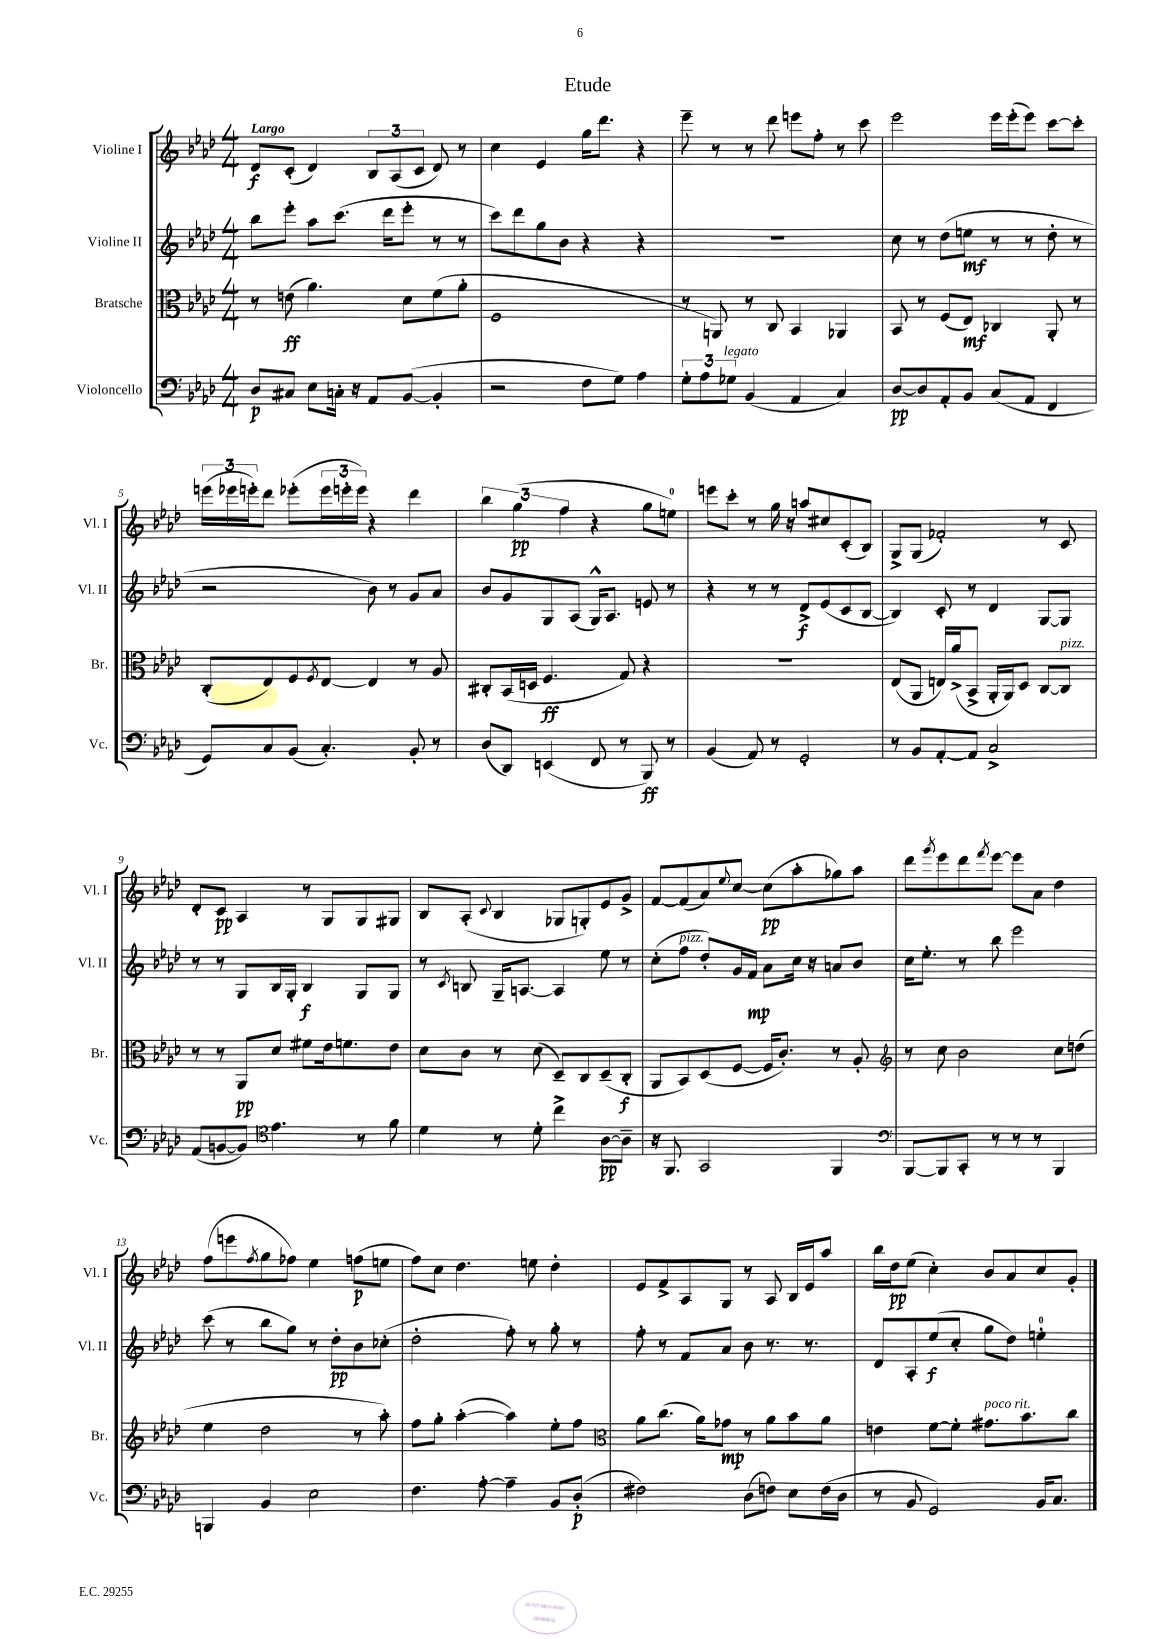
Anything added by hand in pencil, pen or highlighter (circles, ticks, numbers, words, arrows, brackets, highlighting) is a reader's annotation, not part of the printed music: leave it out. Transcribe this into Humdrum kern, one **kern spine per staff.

**kern	**dynam	**kern	**dynam	**kern	**dynam	**kern	**dynam
*part4	*part4	*part3	*part3	*part2	*part2	*part1	*part1
*staff4	*staff4	*staff3	*staff3	*staff2	*staff2	*staff1	*staff1
*I"Violoncello	*	*I"Bratsche	*	*I"Violine II	*	*I"Violine I	*
*I'Vc.	*	*I'Br.	*	*I'Vl. II	*	*I'Vl. I	*
*clefF4	*	*clefC3	*	*clefG2	*	*clefG2	*
*k[b-e-a-d-]	*	*k[b-e-a-d-]	*	*k[b-e-a-d-]	*	*k[b-e-a-d-]	*
*M4/4	*	*M4/4	*	*M4/4	*	*M4/4	*
=1	=1	=1	=1	=1	=1	=1	=1
!	!	!	!	!	!	!LO:TX:a:B:t=Largo	!
8D-/L	p	8r	.	8bb-\L	.	8d-/L	f
8C#X/J	.	(8en\	ff	8eee-'\J	.	(8c'/J	.
8E-\L	.	4.a-\)	.	8aa-\L	.	4d-/)	.
16Cn'\Jk	.	.	.	(8.ccc\J	.	.	.
16r	.	.	.	.	.	.	.
8AA-/L	.	.	.	.	.	12B-/L	.
.	.	.	.	16ddd-\KL	.	.	.
.	.	.	.	.	.	(12A-/	.
([8BB-/J	.	8d-\L	.	8eee-'\J	.	.	.
.	.	.	.	.	.	12c/J	.
4BB-'/]	.	(8f\	.	8r	.	8d-/)	.
.	.	8a-'\J	.	8r	.	8r	.
=2	=2	=2	=2	=2	=2	=2	=2
2r	.	1F	.	8ccc\L)	.	4cc\	.
.	.	.	.	8ddd-\	.	.	.
.	.	.	.	8gg\	.	4e-/	.
.	.	.	.	8b-\J	.	.	.
8F\L	.	.	.	4r	.	16gg\KL	.
.	.	.	.	.	.	8.ddd-\J	.
8G\J)	.	.	.	.	.	.	.
4A-\	.	.	.	4r	.	4r	.
=3	=3	=3	=3	=3	=3	=3	=3
12G'\L	.	8r	.	1r	.	8eee-~\	.
12A-\	.	.	.	.	.	.	.
.	.	8AAn/)	.	.	.	8r	.
!LO:TX:a:i:t=legato	!	!	!	!	!	!	!
12G-X\J	.	.	.	.	.	.	.
(4BB-/	.	8r	.	.	.	8r	.
.	.	8C/	.	.	.	8ddd-\	.
4AA-/	.	4BB-/	.	.	.	8eeen\L	.
.	.	.	.	.	.	8ff'\J	.
4C/)	.	4AA-X/	.	.	.	8r	.
.	.	.	.	.	.	8ccc\	.
=4	=4	=4	=4	=4	=4	=4	=4
[8D-/L	pp	8BB-/	.	8cc\	.	2eee-\	.
8D-/]	.	8r	.	8r	.	.	.
8AA-'/	.	(8F/L	.	(8dd-\L	.	.	.
8BB-/J	.	8E-/J)	mf	8een\J	mf	.	.
(8C/L	.	4C-X/	.	8r	.	16eee-\LL	.
.	.	.	.	.	.	(16eee-'\J	.
8AA-/J	.	.	.	8r	.	8eee-\J)	.
4FF/	.	8AA-'/	.	8dd-'\	.	[8ccc\L	.
.	.	8r	.	8r	.	8ccc'\J]	.
!!LO:LB:g=z
=5	=5	=5	=5	=5	=5	=5	=5
8GG/L)	.	(8C'/L	.	2r	.	(24eeen\LL	.
.	.	.	.	.	.	24eee-X\	.
.	.	.	.	.	.	24eeen'\J)	.
8C/	.	8E-/)	.	.	.	8ddd-\J	.
(8BB-/J	.	8F/	.	.	.	(8eee-X'\L	.
.	.	8qF/	.	.	.	.	.
4.C'/)	.	[8E-/J	.	.	.	24eee-\L	.
.	.	.	.	.	.	24eeen'\	.
.	.	.	.	.	.	24eee\JJ)	.
.	.	4E-/]	.	8b-\)	.	4r	.
.	.	.	.	8r	.	.	.
8BB-'/	.	8r	.	8g/L	.	4ddd-\	.
8r	.	8A-/	.	8a-/J	.	.	.
=6	=6	=6	=6	=6	=6	=6	=6
(8D-/L	.	8C#X'/L	.	8b-/L	.	6bb-\	.
8DD-/J)	.	(16BB-/L	.	8g/	.	.	.
.	.	.	.	.	.	(6gg\	pp
.	.	16Dn/JJ	.	.	.	.	.
(4EEn/	.	4.F/	ff	8G/	.	.	.
.	.	.	.	.	.	6ff\	.
.	.	.	.	(8A-/J	.	.	.
8FF/	.	.	.	16G^^/KL)	.	4r	.
.	.	.	.	8.A-/J	.	.	.
8r	.	8G/)	.	.	.	.	.
8BBB-/)	ff	4r	.	8en/	.	8gg\L	.
8r	.	.	.	8r	.	8een\J)	.
=7	=7	=7	=7	=7	=7	=7	=7
(4BB-/	.	1r	.	4r	.	8eeen\L	.
.	.	.	.	.	.	8ccc'\J	.
8AA-/)	.	.	.	8r	.	8r	.
8r	.	.	.	8r	.	16gg\	.
.	.	.	.	.	.	16r	.
2GG'/	.	.	.	8d-^/L	f	8aan/L	.
.	.	.	.	(8e-/	.	8cc#X/	.
.	.	.	.	8c/	.	(8c'/	.
.	.	.	.	[8B-/J	.	8B-/J)	.
=8	=8	=8	=8	=8	=8	=8	=8
8r	.	(8E-/L	.	4B-/])	.	8G^/L	.
8BB-/L	.	8AA-/J	.	.	.	(8G/J	.
[8AA-'/	.	16En/LL)	.	8c'/	.	2f-X'/)	.
.	.	(16a-^/J	.	.	.	.	.
8AA-/J]	.	8BB-^/J	.	8r	.	.	.
2C^/	.	16AA-'/LL	.	4d-/	.	.	.
.	.	16AA-/J)	.	.	.	.	.
.	.	8D-/J	.	.	.	.	.
.	.	[8C/L	.	[8G/L	.	8r	.
!	!	!LO:TX:a:i:t=pizz.	!	!	!	!	!
.	.	8C/J]	.	8G/J]	.	8c/	.
!!LO:LB:g=z
=9	=9	=9	=9	=9	=9	=9	=9
(8AA-/L	.	8r	.	8r	.	8d-'/L	.
[8BBn/	.	8r	.	8r	.	8c/J	pp
8BB/J])	.	8AA-/L	pp	8G/L	.	4A-/	.
*clefC4	*	*	*	*	*	*	*
4.e-\	.	8d-/J	.	16B-/L	.	.	.
.	.	.	.	16G'/JJ	.	.	.
.	.	8f#X\L	.	4B-/	f	8r	.
.	.	16e-\k	.	.	.	8G/L	.
.	.	8.fn\	.	.	.	.	.
8r	.	.	.	8G/L	.	8G/	.
8f\	.	8e-\J	.	8G/J	.	8G#X/J	.
=10	=10	=10	=10	=10	=10	=10	=10
4d-\	.	8d-\L	.	8r	.	8B-/L	.
.	.	.	.	8qc/	.	.	.
.	.	8c\J	.	8Bn/	.	(8A-'/J	.
.	.	.	.	.	.	8qqc/	.
8r	.	8r	.	16G~/KL	.	4B-/	.
.	.	.	.	[8.An/J	.	.	.
8d-'\	.	(8d-\	.	.	.	.	.
4cc^\	.	8D-~/L)	.	4A/]	.	8G-X/L	.
.	.	8C/	.	.	.	8Gn'/)	.
[8A-\L	pp	(8D-~/	.	8ee-\	.	8e-/	.
8A-~\J]	.	8C'/J	f	8r	.	8g^/J	.
=11	=11	=11	=11	=11	=11	=11	=11
16r	.	8AA-/L	.	(8cc'\L	.	[8f/L	.
8.FF/	.	.	.	.	.	.	.
!	!	!	!	!LO:TX:a:i:t=pizz.	!	!	!
.	.	8BB-/)	.	8ff\J	.	(8f/]	.
2GG/	.	(8D-/	.	8dd-'/L)	.	8a-/)	.
.	.	.	.	.	.	8qqee-/	.
.	.	[8F/J	.	16g/L	.	[8cc/J	.
.	.	.	.	16f/JJ	mp	.	.
.	.	16F/KL]	.	8a-\L	.	(8cc\L]	pp
.	.	8.c'/J)	.	.	.	.	.
.	.	.	.	16cc\Jk	.	8aa-'\	.
.	.	.	.	16r	.	.	.
4FF/	.	8r	.	8an/L	.	8gg-X\)	.
.	.	8A-'/	.	8b-/J	.	8aa-\J	.
=12	=12	=12	=12	=12	=12	=12	=12
*clefF4	*	*clefG2	*	*	*	*	*
[8BBB-/L	.	8r	.	16cc\KL	.	8ddd-\L	.
.	.	.	.	8.ee-'\J	.	.	.
.	.	.	.	.	.	8qggg/	.
8BBB-/]	.	8cc\	.	.	.	8eee-\	.
8CC'/J	.	2b-\	.	8r	.	8ddd-\	.
.	.	.	.	.	.	8qfff/	.
8r	.	.	.	8bb-\	.	[8eee-\J	.
8r	.	.	.	2eee-\	.	8eee-\L]	.
8r	.	.	.	.	.	8a-\J	.
4BBB-/	.	8cc\L	.	.	.	4dd-\	.
.	.	(8ddn\J	.	.	.	.	.
!!LO:LB:g=z
=13	=13	=13	=13	=13	=13	=13	=13
4BBBn/	.	4ee-\	.	(8ccc\	.	(8ff\L	.
.	.	.	.	8r	.	8eeen\	.
.	.	.	.	.	.	8qff/	.
4BB-/	.	2dd-\	.	8bb-\L	.	8gg\	.
.	.	.	.	8gg\J)	.	8ff-X\J)	.
2E-\	.	.	.	8r	.	4ee-\	.
.	.	.	.	8dd-'\L	pp	.	.
.	.	8r	.	8b-\	.	(8ffn\L	p
.	.	8aa-'\)	.	(8cc-X'\J	.	8een\J	.
=14	=14	=14	=14	=14	=14	=14	=14
4.F\	.	8ff\L	.	2dd-'\	.	8ff\L)	.
.	.	8gg'\J	.	.	.	8cc\J	.
.	.	([4aa-'\	.	.	.	4.dd-\	.
[8A-'\	.	.	.	.	.	.	.
4A-~\]	.	4aa-\])	.	8ff'\)	.	.	.
.	.	.	.	8r	.	8een\	.
8BB-/L	.	8ee-'\L	.	8gg'\	.	4dd-'\	.
(8D-'/J	p	8ff\J	.	8r	.	.	.
=15	=15	=15	=15	=15	=15	=15	=15
*	*	*clefC3	*	*	*	*	*
2F#X\)	.	8a-\L	.	8ff'\	.	8e-/L	.
.	.	(8.cc\J	.	8r	.	8f^/	.
.	.	.	.	8f/L	.	8A-/	.
.	.	16a-\KL)	.	.	.	.	.
.	.	8g-X\J	mp	8a-/J	.	8G/J	.
(8D-\L	.	8r	.	8b-\	.	8r	.
8Fn\J)	.	8a-\L	.	8.r	.	8A-/	.
8E-\L	.	8b-\	.	.	.	16B-/LL	.
.	.	.	.	8.r	.	16e-/J	.
(16F\L	.	8a-\J	.	.	.	8aa-/J	.
16D-\JJ	.	.	.	.	.	.	.
=16	=16	=16	=16	=16	=16	=16	=16
8r	.	4en\	.	8d-/L	.	16bb-\LL	.
.	.	.	.	.	.	16dd-\J	pp
8BB-/	.	.	.	8A-'/	.	(8ee-\J	.
2GG/)	.	[8f\L	.	(8ee-/	f	4cc'\)	.
.	.	8f'\J]	.	8cc'/J	.	.	.
!	!	!LO:TX:a:i:t=poco rit.	!	!	!	!	!
.	.	8.g#X\L	.	8gg\L	.	8b-/L	.
.	.	.	.	8dd-\J)	.	8a-/	.
.	.	8.b-\	.	.	.	.	.
16BB-/KL	.	.	.	4een'\	.	8cc/	.
8.C/J	.	.	.	.	.	.	.
.	.	8cc\J	.	.	.	8g'/J	.
==	==	==	==	==	==	==	==
*-	*-	*-	*-	*-	*-	*-	*-
